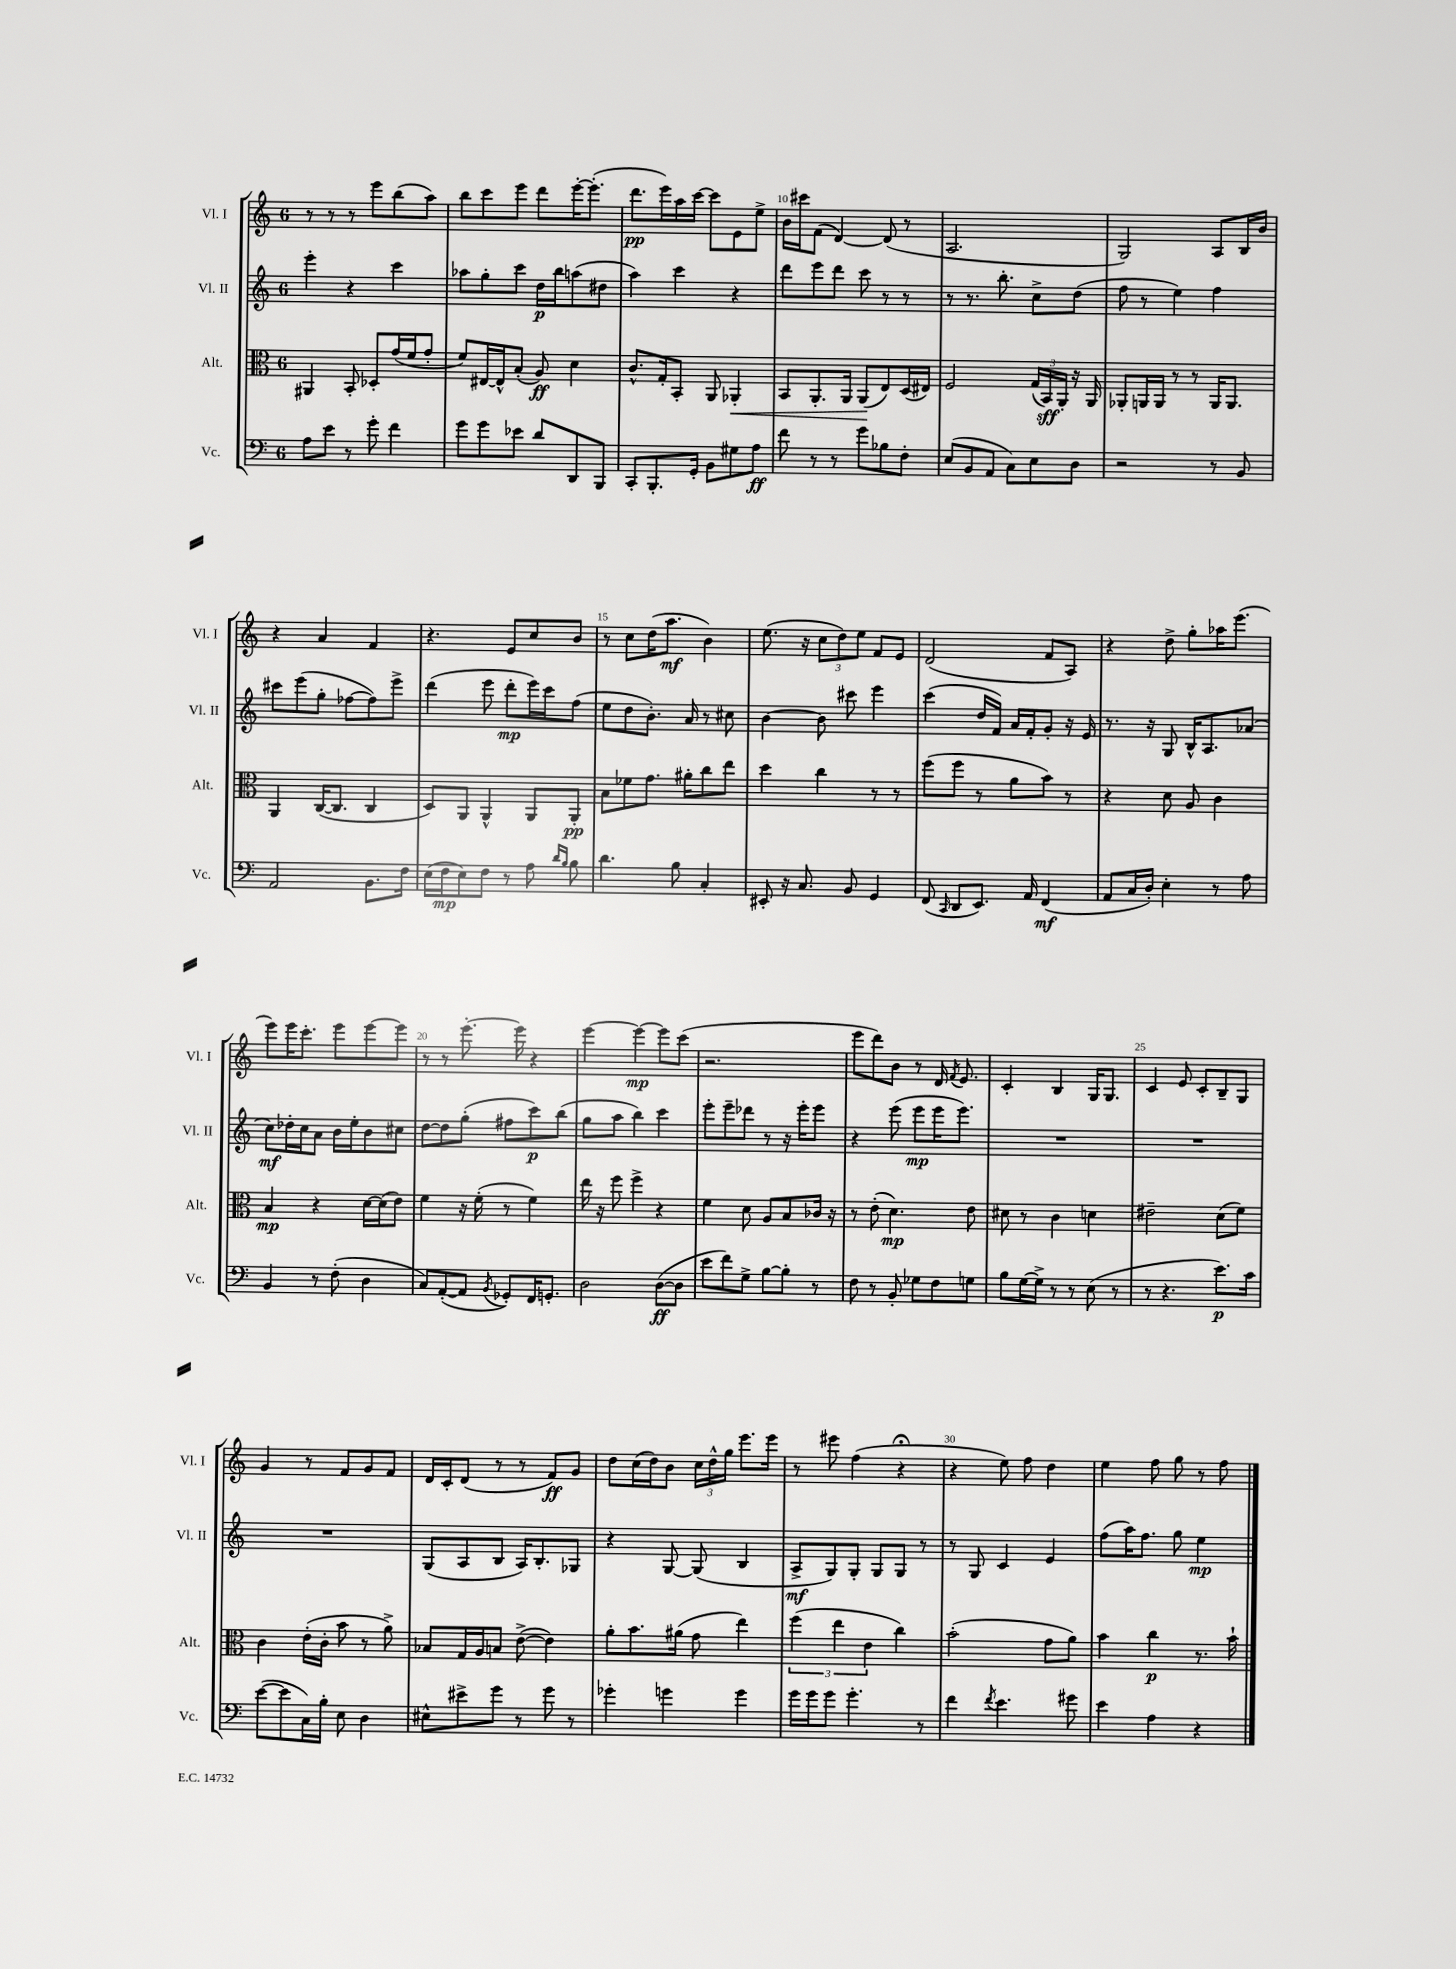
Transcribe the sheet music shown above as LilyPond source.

<<
\new StaffGroup <<
\new Staff = "s0" \with { instrumentName = "Vl. I" shortInstrumentName = "Vl. I" } {
    \clef treble \key c \major \once \override Staff.TimeSignature.style = #'single-digit \time 6/8
    \autoBeamOff r8 r8 r8 e'''8[ b''8( a''8]) |
    b''8[ c'''8 e'''8] d'''8[ e'''16~-. e'''8.]-.( |
    d'''8.[\pp e'''16) a''16 c'''16]~ c'''8[ e'8 e''8]-> |
    b'16[ cis'''16 f'8]( d'4~) d'8( r8 |
    a2. |
    g2) a8[ b16 b'16] |
    r4 a'4 f'4 |
    r4. e'8[ c''8 b'8] |
    r8 c''8[ d''16( a''8.]\mf b'4) |
    e''8.( r16 \tuplet 3/2 { c''8[ d''8) e''8] } f'8[ e'8] |
    d'2( f'8[ a8]) |
    r4 d''8-> g''8[-. aes''16 e'''8.]( |
    e'''8[) e'''16 c'''8.]-. e'''8[ e'''8~ e'''8] |
    r8 r8 e'''8.~-. e'''16 r4 |
    e'''4~ e'''4~\mp e'''8[ c'''8]( |
    r2. |
    e'''8[ d'''8) b'8] r8 d'16 \acciaccatura { f'8 } e'8. |
    c'4-. b4 g16[ g8.] |
    c'4 e'8 c'8[-. b8-- g8] |
    g'4 r8 f'8[ g'8 f'8] |
    d'16[ c'16-. d'8]( r8 r8 f'8[\ff) g'8] |
    d''8[ c''16( d''16) b'8] \tuplet 3/2 { c''16[ d''16-^ g''16] } e'''8.[ e'''16] |
    r8 eis'''8 f''4( r4\fermata |
    r4 e''8) f''8 d''4 |
    e''4 f''8 g''8 r8 f''8 \bar "|." |
}
\new Staff = "s1" \with { instrumentName = "Vl. II" shortInstrumentName = "Vl. II" } {
    \clef treble \key c \major \once \override Staff.TimeSignature.style = #'single-digit \time 6/8
    \autoBeamOff e'''4-. r4 c'''4 |
    aes''8[ g''8-. c'''8] d''16[\p b''16 a''8( dis''8] |
    a''4) c'''4 r4 |
    d'''8[ e'''8 d'''8] c'''8 r8 r8 |
    r8 r8. b''8.-. c''8[-> d''8]( |
    f''8 r8 e''4) f''4 |
    cis'''8[ e'''8( g''8]-. fes''8[~ fes''8) e'''8]-> |
    d'''4( e'''8 d'''8[-.\mp e'''16) c'''16 f''8]( |
    e''8[ d''8 b'8.]-.) a'16 r8 cis''8 |
    b'4~ b'8 cis'''8 e'''4 |
    c'''4( d''16[ f'16]) a'16[ f'16-. g'8]-. r16 e'16 |
    r8. r16 g8 b16[-^ a8. aes'8]( |
    c''8[\mf) des''16-. c''16 a'8] b'16[ e''16-. b'8 cis''8] |
    d''8[~ d''8 g''8]-.( fis''8[ c'''8\p) b''8]( |
    g''8[ a''8] b''4) c'''4 |
    e'''8[-. e'''8-- des'''8] r8 r16 e'''16[-. e'''8] |
    r4 e'''8( e'''8[\mp e'''16 e'''8.]) |
    R2. |
    R2. |
    R2. |
    g8[( a8 b8] a16[) b8.-. ges8] |
    r4 g8~ g8( b4 |
    a8[->\mf g8) g8]-. g8[ g8] r8 |
    r8 g8 c'4 e'4 |
    f''8[( a''16) f''8.] g''8 e''4\mp \bar "|." |
}
\new Staff = "s2" \with { instrumentName = "Alt." shortInstrumentName = "Alt." } {
    \clef alto \key c \major \once \override Staff.TimeSignature.style = #'single-digit \time 6/8
    \autoBeamOff ais,4 b,8-. des8[-. g'16( f'16 g'8]-. |
    f'8[) eis16~ eis16-^ b8]-.( a8\ff) d'4 |
    c'8.[-^ g16-. b,8]-. a,8 aes,4-.\< |
    b,8[ a,8.-. a,16] a,8[\!( e8) d16( eis16]) |
    f2 \tuplet 3/2 { g16[( b,16\sff) a,16]-. } r16 a,16 |
    aes,8[-. a,16 a,16] r8 r8 a,16[ a,8.] |
    a,4 c16[~( c8.] c4 |
    d8[) a,8] a,4-^ a,8[ a,8]-.\pp |
    b8[ fes'8 g'8.] ais'16[-. c''8 e''8] |
    d''4 c''4 r8 r8 |
    f''8[( f''8] r8 a'8[ b'8]) r8 |
    r4 d'8 a8 c'4 |
    b4\mp r4 d'16[~ d'16( e'8]) |
    f'4 r16 f'16-.( r8 f'4) |
    e''16 r16 f''8 f''4-> r4 |
    f'4 d'8 a8[ b8 ces'16] r16 |
    r8 e'8-.( d'4.\mp) e'8 |
    dis'8 r8 c'4 d'4 |
    eis'2-- d'8[( f'8]) |
    c'4 e'16[-.( c'16]-. b'8 r8 a'8->) |
    bes8[ g16 a16 b8] e'8~->( e'4) |
    a'8[-. b'8. ais'16]( g'8 e''4) |
    \tuplet 3/2 { f''4( e''4 e'4 } c''4) |
    b'2-.( g'8[ a'8]) |
    b'4 c''4\p r8. b'16-! \bar "|." |
}
\new Staff = "s3" \with { instrumentName = "Vc." shortInstrumentName = "Vc." } {
    \clef bass \key c \major \once \override Staff.TimeSignature.style = #'single-digit \time 6/8
    \autoBeamOff a8[ e'8] r8 g'8-. f'4 |
    g'8[ g'8 ees'8] d'8[ d,8 b,,8] |
    c,8[-. b,,8.-. g,16]-. b,8[ gis8 a8]\ff |
    f'8 r8 r8 g'8[ bes8 f8]-. |
    e8[( b,8 a,8] c8[) e8 d8] |
    r2 r8 b,8 |
    a,2 b,8.[ f16] |
    e16[( f16\mp e8) f8] r8 a8 \grace { d'16[ b16] } b8 |
    d'4. b8 c4-. |
    eis,8-. r16 c8. b,8 g,4 |
    f,8( \grace { c,16 } d,8[ e,8.]) a,16 f,4\mf( |
    a,8[ c16 d16]-.) e4-. r8 a8 |
    b,4 r8 f8-.( d4 |
    c8[) a,8~-.( a,8] \acciaccatura { b,8 } ges,8[-.) f,16 g,8.]-. |
    d2 d8[~\ff( d8] |
    e'8[ f'8) g8]-> b8[~ b8]-. r8 |
    f8 r8 b,8-. ges8[ f8 g8] |
    b8[ g16~ g16]-> r8 r8 e8( r8 |
    r8 r4. e'8.[\p) c'16] |
    e'8[~( e'8 c16) b16]-. e8 d4 |
    eis8[-^ eis'8-> g'8] r8 g'8 r8 |
    ges'4-. g'4 g'4 |
    g'16[ g'16 g'8] g'4.-. r8 |
    f'4 \acciaccatura { f'8 } e'4. gis'8 |
    e'4 a4 r4 \bar "|." |
}
>>
>>
\layout { \context { \Score currentBarNumber = #7 \override BarNumber.break-visibility = ##(#f #t #t) barNumberVisibility = #(every-nth-bar-number-visible 5) } }
